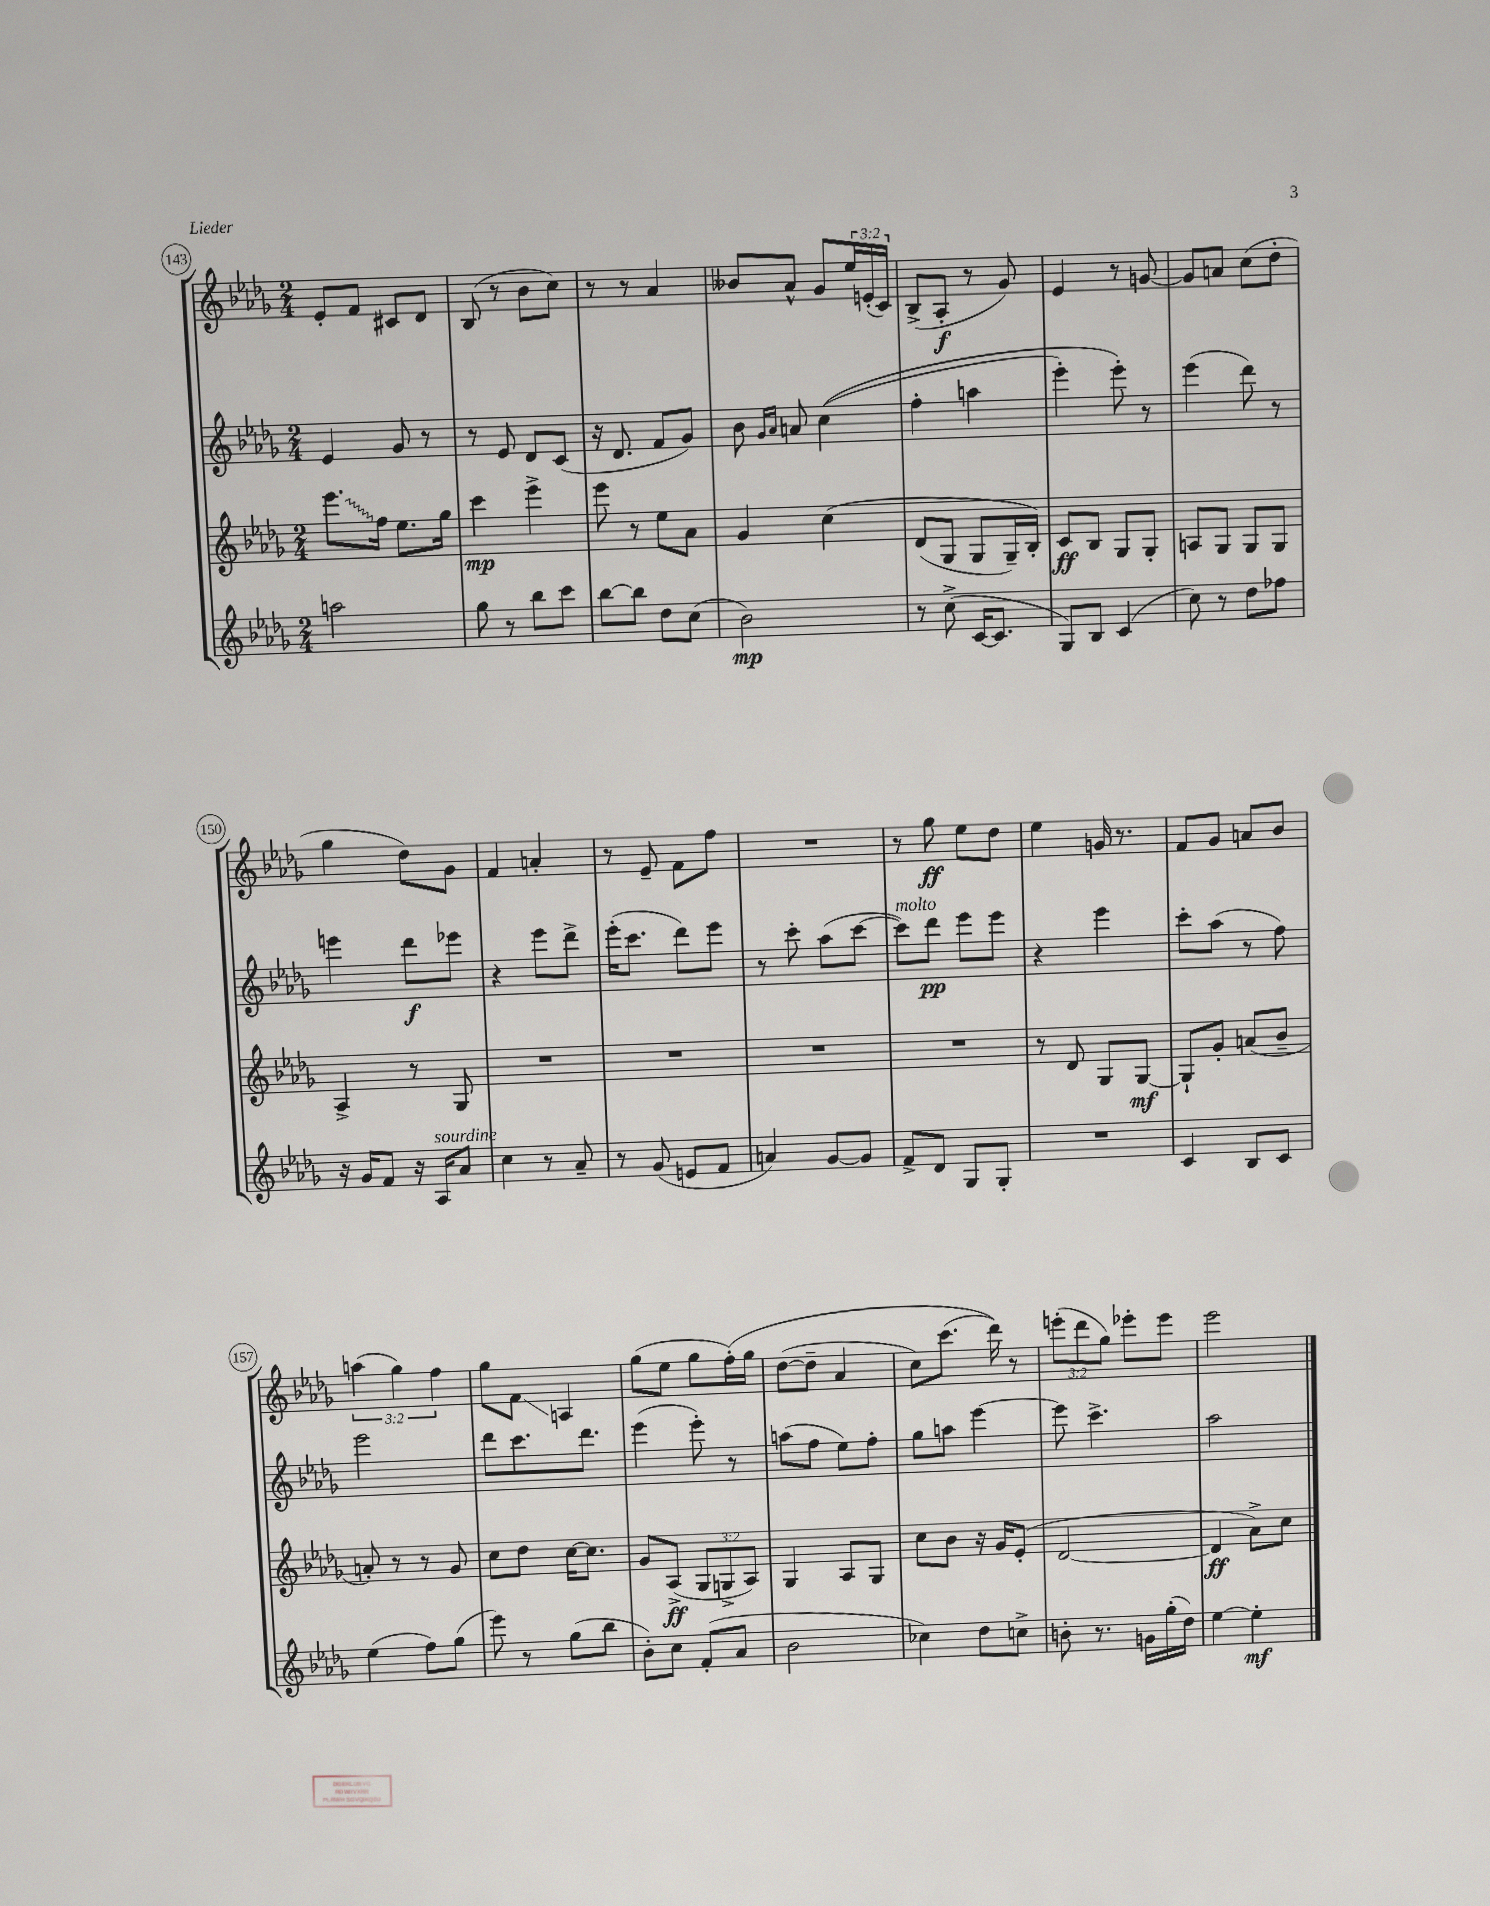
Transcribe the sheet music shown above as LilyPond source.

<<
\new StaffGroup <<
\new Staff = "s0" {
    \clef treble \key des \major \numericTimeSignature \time 2/4 \override Staff.TupletNumber.text = #tuplet-number::calc-fraction-text
    ees'8-. f'8 cis'8 des'8 |
    bes8( r8 bes'8 c''8) |
    r8 r8 aes'4 |
    beses'8 aes'8-^ ges'8 \tuplet 3/2 { ees''16 e'16-.( c'16) } |
    bes8->( aes8-.\f r8 ges'8) |
    ees'4 r8 g'8~ |
    g'8 a'8 c''8( des''8-. |
    ges''4 des''8) ges'8 |
    f'4 a'4-. |
    r8 ees'8-- f'8 f''8 |
    R2 |
    r8 ges''8\ff ees''8 des''8 |
    ees''4 g'16 r8. |
    f'8 ges'8 a'8 bes'8 |
    \tuplet 3/2 { a''4( ges''4) f''4 } |
    ges''8 f'8\glissando a4 |
    ges''8( ees''8 ges''8 f''16-.)\( ges''16 |
    des''8~( des''8-- aes'4 |
    c''8) c'''8.( des'''16)\) r8 |
    \tuplet 3/2 { e'''8-.( des'''8 ges''8) } ees'''8-. ees'''8 |
    ees'''2 \bar "|." |
}
\new Staff = "s1" {
    \clef treble \key des \major \numericTimeSignature \time 2/4
    ees'4 ges'8 r8 |
    r8 ees'8 des'8 c'8( |
    r16 des'8. f'8 ges'8) |
    bes'8 \grace { ges'16 aes'16 } a'8 c''4(\( |
    f''4-. a''4 |
    ees'''4-.) ees'''8-.\) r8 |
    ees'''4( des'''8) r8 |
    e'''4 des'''8\f ees'''8 |
    r4 ees'''8 des'''8-> |
    ees'''16-.( c'''8. des'''8) ees'''8 |
    r8 c'''8-. aes''8( c'''8~ |
    c'''8^\markup { \italic "molto" }) des'''8\pp ees'''8 ees'''8 |
    r4 ees'''4 |
    c'''8-. aes''8( r8 f''8) |
    ees'''2 |
    des'''8 c'''8. des'''8. |
    ees'''4( ees'''8-.) r8 |
    a''8( f''8 ees''8) f''8-. |
    ges''8 a''8 ees'''4~ |
    ees'''8 c'''4.-> |
    aes''2 \bar "|." |
}
\new Staff = "s2" {
    \clef treble \key des \major \numericTimeSignature \time 2/4 \override Staff.TupletNumber.text = #tuplet-number::calc-fraction-text
    \once \override Glissando.style = #'zigzag ees'''8.\glissando f''16 ees''8. ges''16 |
    c'''4\mp ees'''4-> |
    ees'''8 r8 ees''8 aes'8 |
    ges'4 c''4\( |
    des'8( ges8 ges8 ges16--) bes16-.\) |
    c'8\ff bes8 ges8 ges8-. |
    a8 ges8 ges8 ges8 |
    aes4-> r8 ges8 |
    R2 |
    R2 |
    R2 |
    R2 |
    r8 des'8 ges8 ges8~\mf |
    ges8-! ges'8-. a'8( bes'8-- |
    a'8-.) r8 r8 ges'8 |
    c''8 des''8 c''16~ c''8. |
    ges'8 aes8->\ff( \tuplet 3/2 { ges8 g8-> aes8) } |
    ges4 aes8 ges8 |
    c''8 bes'8 r16 ges'16 ees'8-.( |
    des'2~ |
    des'4\ff aes'8->) c''8 \bar "|." |
}
\new Staff = "s3" {
    \clef treble \key des \major \numericTimeSignature \time 2/4
    a''2 |
    ges''8 r8 bes''8 c'''8 |
    bes''8~ bes''8 des''8 c''8( |
    bes'2\mp) |
    r8 c''8->( c'16~ c'8. |
    ges8) bes8 c'4( |
    c''8) r8 des''8 fes''8 |
    r16 ges'16 f'8 r16 aes16^\markup { \italic "sourdine" } aes'8 |
    c''4 r8 aes'8-- |
    r8 ges'8( e'8 f'8 |
    a'4) ges'8~ ges'8 |
    f'8-> des'8 ges8 ges8-. |
    R2 |
    c'4 bes8 c'8 |
    ees''4( f''8) ges''8( |
    ees'''8) r8 ges''8( bes''8 |
    bes'8-.) c''8 f'8-.( aes'8 |
    bes'2 |
    ces''4) des''8 c''8-> |
    b'8-. r8. g'16 ges''16-.( des''16) |
    ees''4~ ees''4-.\mf \bar "|." |
}
>>
>>
\layout { \context { \Score currentBarNumber = #143 \override BarNumber.stencil = #(make-stencil-circler 0.1 0.3 ly:text-interface::print) } }
